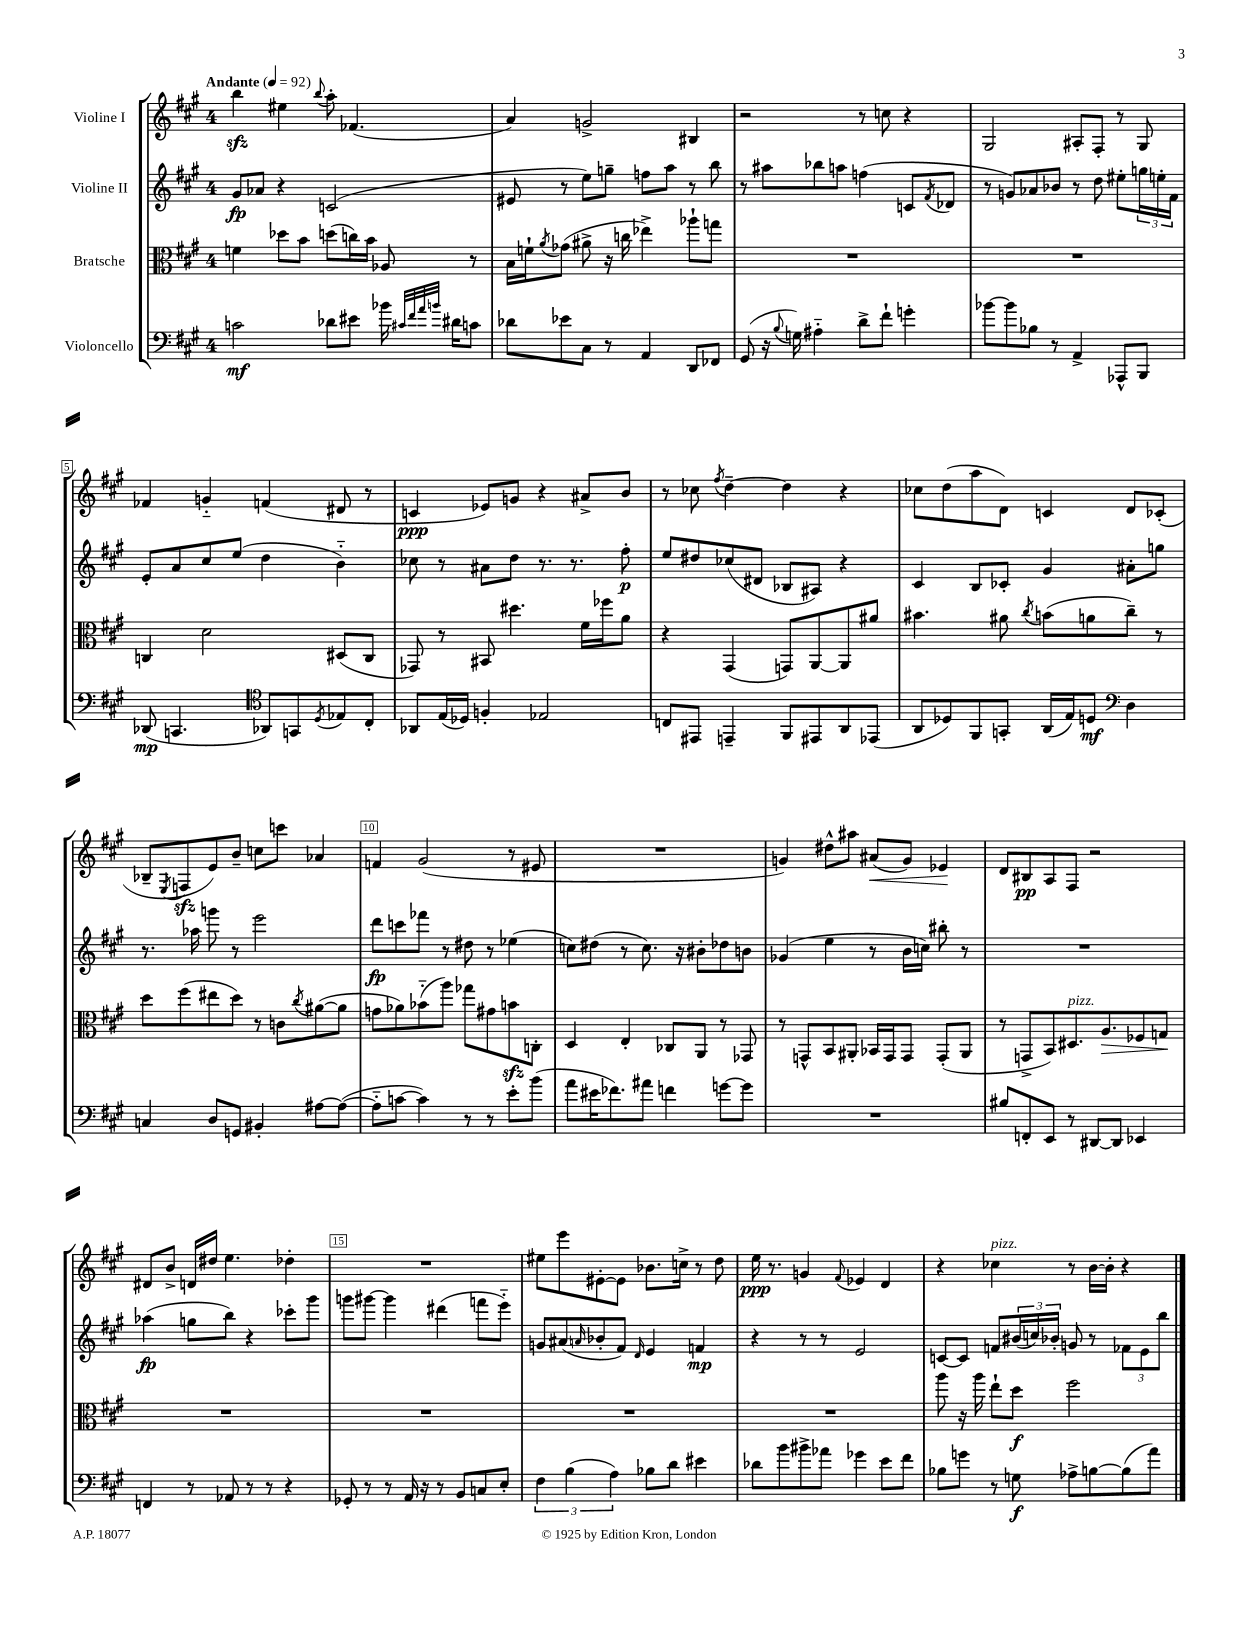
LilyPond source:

<<
\new StaffGroup <<
\new Staff = "s0" \with { instrumentName = "Violine I" } {
    \clef treble \key a \major \once \override Staff.TimeSignature.style = #'single-digit \time 4/4 \tempo "Andante" 4 = 92
    b''4\sfz eis''4 \appoggiatura { b''8 } a''8-. fes'4.( |
    a'4) g'2-> bis4 |
    r2 r8 c''8 r4 |
    gis2 ais8-. fis8-. r8 gis8 |
    fes'4 g'4-_ f'4( dis'8 r8 |
    c'4\ppp ees'8) g'8 r4 ais'8-> b'8 |
    r8 ces''8 \acciaccatura { fis''8 } d''4~-- d''4 r4 |
    ces''8 d''8( a''8 d'8) c'4 d'8 ces'8-.( |
    bes8-- \acciaccatura { e8 } f8\sfz e'8) b'8-- c''8 c'''8 aes'4 |
    f'4 gis'2( r8 eis'8 |
    R1 |
    g'4) dis''8-^ ais''8 ais'8\<( g'8) ees'4\! |
    d'8 bis8\pp a8 fis8 r2 |
    dis'8 b'8-> d'16 dis''16 e''4. des''4-. |
    R1 |
    eis''8 e'''8 eis'8~-. eis'8 bes'8. c''16-> r8 d''8 |
    e''16\ppp r8. g'4 \appoggiatura { fis'8 } ees'4 d'4 |
    r4 ces''4^\markup { \italic "pizz." } r8 b'16~ b'16-. r4 \bar "|." |
}
\new Staff = "s1" \with { instrumentName = "Violine II" } {
    \clef treble \key a \major \once \override Staff.TimeSignature.style = #'single-digit \time 4/4
    gis'8\fp aes'8 r4 c'2( |
    eis'8 r8 e''8) g''8-- f''8 a''8 r8 b''8 |
    r8 ais''8 bes''8 a''8 f''4( c'8 \acciaccatura { fis'8 } des'8 |
    r8 g'8) aes'8 bes'8 r8 d''8 eis''8-. \tuplet 3/2 { g''16 e''16-. fis'16 } |
    e'8-. a'8 cis''8 e''8( d''4 b'4-_) |
    ces''8 r8 ais'8 d''8 r8. r8. fis''8-.\p |
    e''8 dis''8 ces''8( dis'8 bes8 ais8) r4 |
    cis'4 b8 ces'8-. gis'4 ais'8-. g''8 |
    r8. aes''16 g'''8 r8 e'''2 |
    d'''8\fp c'''8 fes'''8 r8 dis''8 r8 ees''4( |
    c''8) dis''8( r8 c''8.) r16 bis'8-. des''8 b'8 |
    ges'4( e''4 r8 b'16 c''16) bis''8-. r8 |
    R1 |
    aes''4\fp( g''8 b''8) r4 ces'''8-. gis'''8 |
    g'''8 gis'''8~ gis'''4 dis'''4( f'''8 e'''8-_) |
    g'8 ais'8( \grace { a'16 } bes'8-. fis'8) \grace { d'16 } e'4 f'4\mp |
    r4 r8 r8 e'2 |
    c'8~ c'8 f'8 \tuplet 3/2 { bis'16( c''16) bes'16-. } g'8 r8 \tuplet 3/2 { fes'8 e'8 b''8 } \bar "|." |
}
\new Staff = "s2" \with { instrumentName = "Bratsche" } {
    \clef alto \key a \major \once \override Staff.TimeSignature.style = #'single-digit \time 4/4
    f'4 des''8 b'8 d''8( c''16) b'16 aes8 r8 |
    b16 f'16-! \acciaccatura { a'8 } ges'8( ais'8-> r16 c''16 ees''4->) aes''8-! g''8 |
    R1 |
    R1 |
    c4 d'2 dis8( c8 |
    ges,8) r8 bis,8 dis''4. fis'16 fes''16 a'8 |
    r4 gis,4( g,8) a,8~ a,8 ais'8 |
    bis'4. ais'8 \acciaccatura { cis''8 } b'8( a'8 cis''8--) r8 |
    d''8 fis''8( eis''8 d''8) r8 c'8 \acciaccatura { cis''8 } ais'8~( ais'8 |
    g'8 aes'8) bes'8-_( a''8) ges''8 gis'8 b'8\sfz c8-. |
    d4 e4-. ces8 a,8 r8 ges,8 |
    r8 g,8-^ b,8 ais,8-. bes,16 g,16 g,8 g,8-.( ais,8 |
    r8 g,8-> b,8) dis8.^\markup { \italic "pizz." } a8.\> fes8 g8\! |
    R1 |
    R1 |
    R1 |
    R1 |
    a''8 r16 a''16 e''8-! d''8\f fis''2 \bar "|." |
}
\new Staff = "s3" \with { instrumentName = "Violoncello" } {
    \clef bass \key a \major \once \override Staff.TimeSignature.style = #'single-digit \time 4/4
    c'2\mf des'8 eis'8 bes'16 \grace { cis'32 fis'32 a'32 b'32 } dis'16 c'8 |
    des'8 ees'8 cis8 r8 a,4 d,8 fes,8 |
    gis,8( r16 \appoggiatura { b8 } g16) ais4-_ d'8-> fis'8-! g'4-. |
    bes'8~ bes'8 bes8 r8 a,4-> aes,,8-^ b,,8 |
    des,8\mp( c,4. \clef tenor aes,8) g,8 \acciaccatura { d8 } ees8 cis8-. |
    aes,8 e16( des16) f4-. ees2 |
    c8 eis,8 e,4-- fis,8 eis,8 a,8 ees,8( |
    a,8 des8) fis,8 g,8-. a,16( e16) d8\mf \clef bass d4 |
    c4 d8 g,8 bis,4-. ais8~ ais8~( |
    ais8-_ c'8~ c'4) r8 r8 e'8-. b'8( |
    a'8 eis'16 fes'8.) ais'8 f'4 g'8~ g'8 |
    R1 |
    bis8 f,8-. e,8 r8 dis,8~ dis,8 ees,4 |
    f,4 r8 aes,8 r8 r8 r4 |
    ges,8-. r8 r8 a,16 r16 r8 b,8 c8 e8-. |
    \tuplet 3/2 { fis4 b4( a4) } bes8 d'8 eis'4 |
    des'8 b'8 bis'8-> aes'8 ges'4 e'8 fis'8 |
    bes8 g'8 r8 g8\f aes8-> b8~ b8( a'8) \bar "|." |
}
>>
>>
\layout { \context { \Score \override BarNumber.break-visibility = ##(#f #t #t) barNumberVisibility = #(every-nth-bar-number-visible 5) \override BarNumber.stencil = #(make-stencil-boxer 0.1 0.3 ly:text-interface::print) } }
